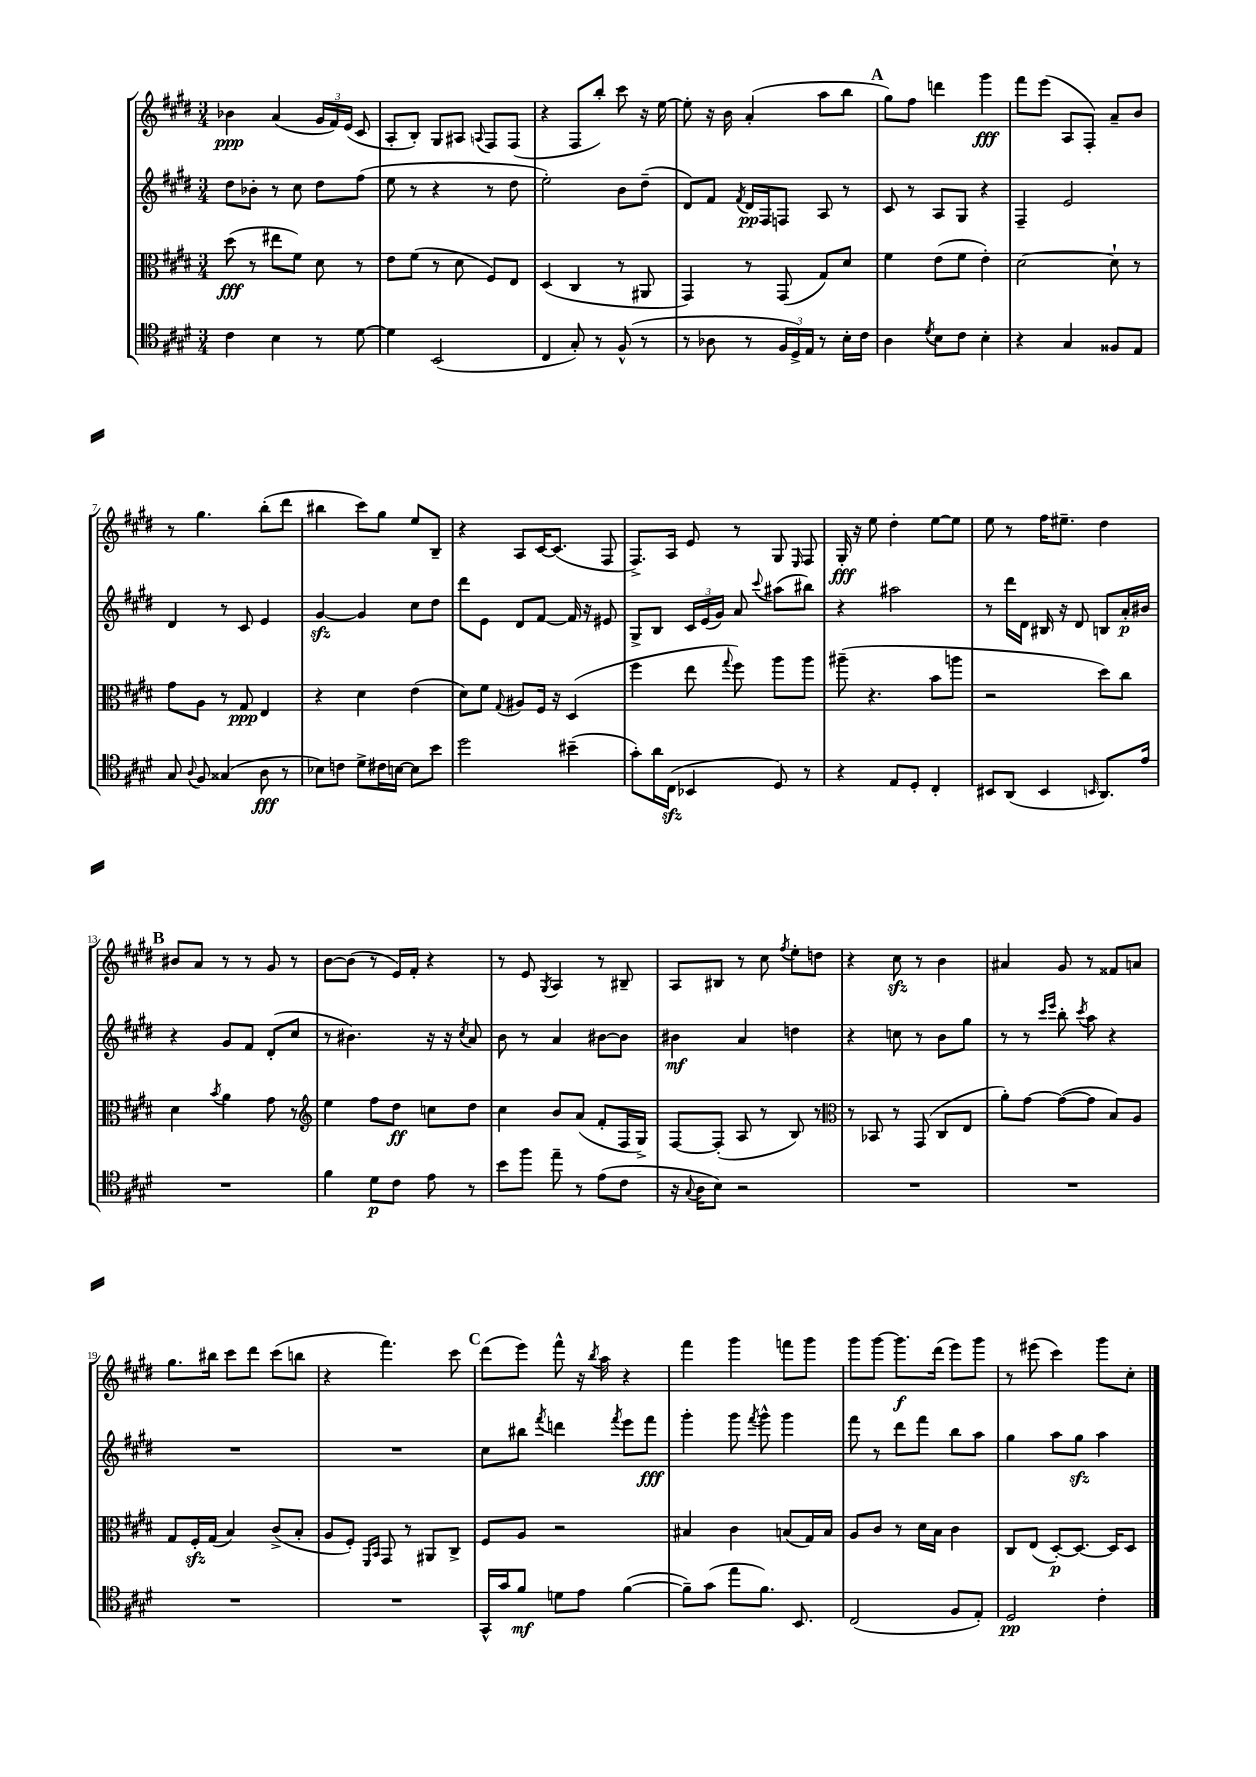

**kern	**kern	**kern	**kern
*staff4	*staff3	*staff2	*staff1
*clefC4	*clefC3	*clefG2	*clefG2
*k[f#c#g#d#]	*k[f#c#g#d#]	*k[f#c#g#d#]	*k[f#c#g#d#]
*M3/4	*M3/4	*M3/4	*M3/4
4c#\	(8dd#\	8dd#\L	4b-\
.	8r	8b-'\J	.
4B\	8ee#\L	8r	(4a/
.	8f#\J)	8cc#\	.
8r	8d#\	8dd#\L	24g#/LL
.	.	.	24f#/)
.	.	.	(24e/JJ
[8d#\	8r	(8ff#\J	8c#/
=	=	=	=
4d#\]	8e\L	8ee\	8A'/L
.	(8f#\J	8r	8B'/J)
(2BB/	8r	4r	8G#/L
.	8d#\	.	8A#/J
.	.	.	8qqA/
.	8F#/L)	8r	8F#/L
.	8E/J	8dd#\	(8F#/J
=	=	=	=
4C#/	(4D#/	2ee'\)	4r
8G#'/)	4C#/	.	8F#/L
8r	.	.	8bb'/J)
(8F#^^/	8r	8b\L	8ccc#\
8r	8AA#/	(8dd#~\J	16r
.	.	.	[16ee\
=	=	=	=
8r	4GG#/)	8d#/L)	8ee'\]
8A-\	.	8f#/J	16r
.	.	.	16b\
.	.	8qf#/	.
8r	8r	16d#/LL	(4a'/
.	.	16F#/J	.
24F#/LL	(8GG#/	8F/J	.
24D#^/)	.	.	.
24E/JJ	.	.	.
8r	8G#/L)	8A/	8aa\L
16B'\LL	8d#/J	8r	8bb\J
16c#\JJ	.	.	.
=	=	=	=
4A\	4f#\	8c#/	8gg#\L)
.	.	8r	8ff#\J
8qd#/	.	.	.
8B\L	(8e\L	8A/L	4ddd\
8c#\J	8f#\J	8G#/J	.
4B'\	4e'\)	4r	4ggg#\
=	=	=	=
4r	[2d#\	4F#~/	8fff#\L
.	.	.	(8eee\J
4G#/	.	2e/	8A/L
.	.	.	8F#'/J)
8F##/L	8d#`\]	.	8a~/L
8E/J	8r	.	8b/J
=	=	=	=
8G#/	8g#\L	4d#/	8r
8qqA/	.	.	.
8F#/	8A\J	.	4.gg#\
(4G##/	8r	8r	.
.	8G#/	8c#/	.
8A\	4E/	4e/	(8bb'\L
8r	.	.	8ddd#\J
=	=	=	=
8B-\L)	4r	[4g#/	4bb#\
8c\J	.	.	.
8d#^\L	4d#\	4g#/]	8ccc#\L)
16c#\L	.	.	8gg#\J
[16B\JJ	.	.	.
8B\]L	(4e\	8cc#\L	8ee/L
8b\J	.	8dd#\J	8B~/J
=	=	=	=
2dd#\	8d#\L)	8ddd#\L	4r
.	8f#\J	8e\J	.
.	8qqG#/	.	.
.	8A#/L	8d#/L	8A/L
.	16F#/Jk	[8f#/J	[16c#/K
.	16r	.	(8.c#/]J
(4b#~\	(4D#/	16f#/]	.
.	.	16r	.
.	.	8e#/	8F#/
=	=	=	=
8g#'\L)	4ff#\	8G#^/L	8.F#^/L)
16a\L	.	8B/J	.
(16C#\JJ	.	.	16A/Jk
4BB-/	8ee\	24c#/LL	8e/
.	.	(24e/	.
.	.	24g#/JJ)	.
.	8qqgg#/	.	.
.	8ff#\)	8a/	8r
.	.	8qqccc#/	.
8D#/)	8aa\L	(8aa#\L	8G#/
.	.	.	16qqE/
8r	8aa\J	8bb#\J)	8F#/
=	=	=	=
4r	(8aa#~\	4r	16G#'/
.	.	.	16r
.	4.r	.	8ee\
8E/L	.	2aa#\	4dd#'\
8D#'/J	.	.	.
4C#'/	8b\L	.	[8ee\L
.	8aa\J	.	8ee\]J
=	=	=	=
8BB#/L	2r	8r	8ee\
(8AA/J	.	16ddd#\LL	8r
.	.	16d#\JJ	.
4BB#/	.	16B#/	16ff#\LK
.	.	16r	8.ee#~\J
.	.	8d#/	.
16qqBB/	.	.	.
8.AA/L)	8dd#\L)	8B/L	4dd#\
.	8cc#\J	16a'/L	.
16e/Jk	.	16b#/JJ	.
=	=	=	=
2.r	4d#\	4r	8b#/L
.	.	.	8a/J
.	8qb/	.	.
.	4a\	8g#/L	8r
.	.	8f#/J	8r
.	8g#\	(8d#'/L	8g#/
.	8r	8cc#/J	8r
=	=	=	=
*	*clefG2	*	*
4f#\	4ee\	8r	[8b\L
.	.	4.b#\)	(8b\]J
8d#\L	8ff#\L	.	8r
8c#\J	8dd#\J	.	16e/LL)
.	.	.	16f#'/JJ
8e\	8cc\L	16r	4r
.	.	16r	.
.	.	8qcc#/	.
8r	8dd#\J	8a/	.
=	=	=	=
8b\L	4cc#\	8b\	8r
8ff#\J	.	8r	8e/
.	.	.	8qG#/
8ee~\	8b/L	4a/	4A/
8r	(8a/J	.	.
(8e\L	8f#'/L	[8b#\L	8r
8c#\J	16F#/L	8b#\]J	8B#~/
.	16G#^/JJ)	.	.
=	=	=	=
16r	[8F#/L	4b#\	8A/L
8qqG#/	.	.	.
16A\LK	.	.	.
8B\J)	(8F#'/]J	.	8B#/J
2r	8A/	4a/	8r
.	8r	.	8cc#\
.	.	.	8qff#/
.	8B/)	4dd\	8ee'\L
.	8r	.	8dd\J
=	=	=	=
*	*clefC3	*	*
2.r	8r	4r	4r
.	8BB-/	.	.
.	8r	8cc\	8cc#\
.	(8GG#/	8r	8r
.	8C#/L	8b\L	4b\
.	8E/J	8gg#\J	.
=	=	=	=
2.r	8a'\L)	8r	4a#/
.	[8g#\J	8r	.
.	.	16qqccc#/LL	.
.	.	16qqeee/JJ	.
.	(8g#\_L	8bb'\	8g#/
.	.	8qccc#/	.
.	8g#\]J	8aa\	8r
.	8B/L)	4r	8f##/L
.	8A/J	.	8a/J
=	=	=	=
2.r	8G#/L	2.r	8.gg#\L
.	16F#'/L	.	.
.	(16G#/JJ	.	16bb#\Jk
.	4B/)	.	8ccc#\L
.	.	.	8ddd#\J
.	(8c#^/L	.	(8ccc#\L
.	8B'/J	.	8bb\J
=	=	=	=
2.r	8A/L	2.r	4r
.	8F#'/J)	.	.
.	16qqFF#/LL	.	.
.	16qqBB/JJ	.	.
.	8GG#/	.	4.fff#\)
.	8r	.	.
.	8AA#/L	.	.
.	8C#^/J	.	8ccc#\
=	=	=	=
16GG#^^/LL	8F#/L	8cc#\L	(8ddd#\L
16g#/J	.	.	.
8f#/J	8A/J	8bb#\J	8eee\J)
.	.	8qfff#/	.
8d\L	2r	4ddd\	8fff#^^\
8e\J	.	.	16r
.	.	.	8qbb/
.	.	.	16aa\
.	.	8qfff#/	.
([4f#\	.	8eee\L	4r
.	.	8fff#\J	.
=	=	=	=
8f#~\]L)	4B#/	4ggg#'\	4fff#\
(8g#\J	.	.	.
8ee\L	4c#\	8ggg#\	4ggg#\
.	.	8qfff#/	.
8.f#\J)	.	8ggg#^^\	.
.	(8B/L	4ggg#\	8fff\L
8.BB/	.	.	.
.	16G#/L)	.	8ggg#\J
.	16B/JJ	.	.
=	=	=	=
(2C#/	8A/L	8fff#\	8ggg#\L
.	8c#/J	8r	[8ggg#\J
.	8r	8ddd#\L	8.ggg#\]L
.	16d#\LL	8fff#\J	.
.	16B\JJ	.	(16ddd#\Jk
8F#/L	4c#\	8bb\L	8eee\L)
8E'/J)	.	8aa\J	8ggg#\J
=	=	=	=
2D#/	8C#/L	4gg#\	8r
.	(8E/J	.	(8eee#\
.	[8D#'/L)	8aa\L	4ccc#\)
.	8.D#/_J	8gg#\J	.
4c#'\	.	4aa\	8ggg#\L
.	16D#/]LK	.	.
.	8D#/J	.	8cc#'\J
==	==	==	==
*-	*-	*-	*-
